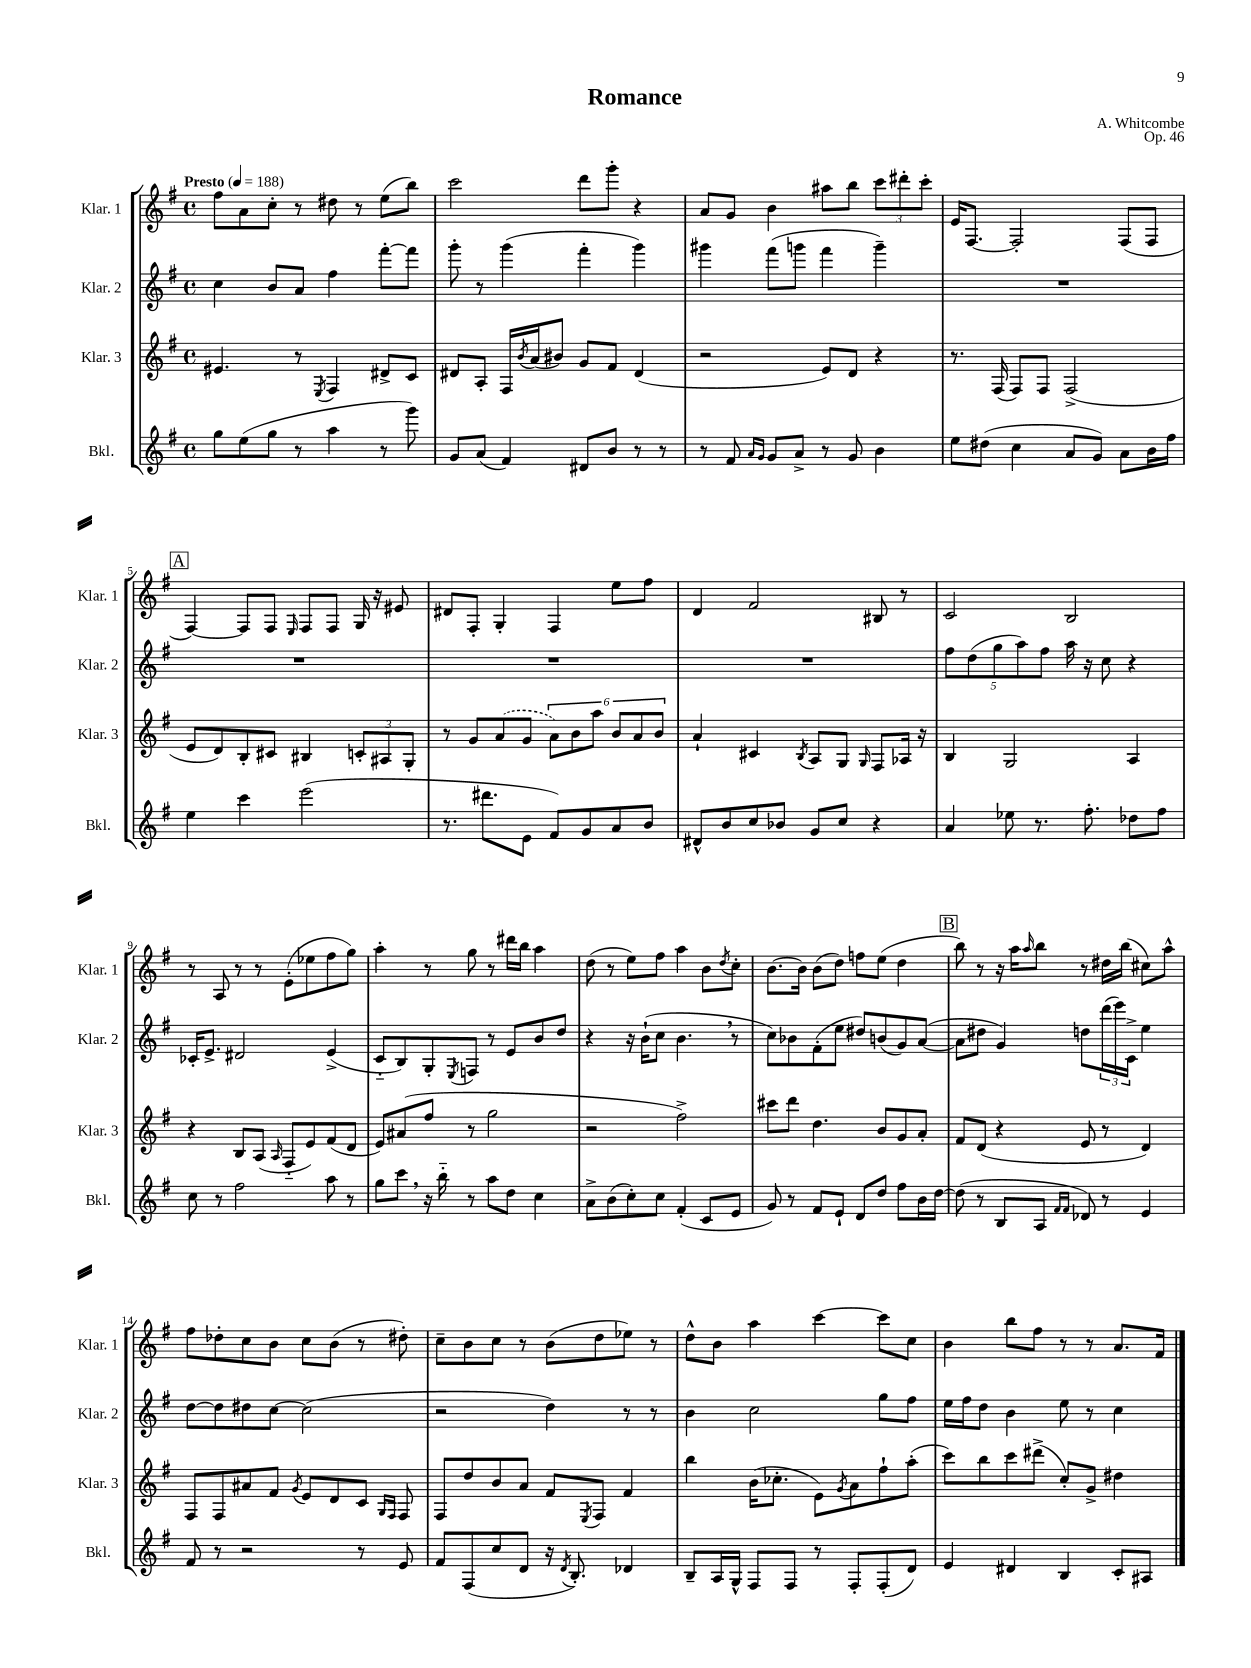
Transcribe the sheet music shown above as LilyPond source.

\header { title = "Romance" composer = "A. Whitcombe" opus = "Op. 46" }
<<
\new StaffGroup <<
\new Staff = "s0" \with { instrumentName = "Klar. 1" shortInstrumentName = "Klar. 1" } {
    \clef treble \key g \major \defaultTimeSignature \time 4/4 \tempo "Presto" 4 = 188
    fis''8 a'8 c''8-. r8 dis''8 r8 e''8( b''8) |
    c'''2 d'''8 g'''8-. r4 |
    a'8 g'8 b'4 ais''8 b''8 \tuplet 3/2 { c'''8 dis'''8-. c'''8-. } |
    e'16 fis8.~ fis2-. fis8( fis8 |
    \mark \markup { \box "A" } fis4~) fis8 fis8 \grace { e16 } fis8 fis8 g16 r16 eis'8 |
    dis'8 fis8-. g4-. fis4 e''8 fis''8 |
    d'4 fis'2 bis8 r8 |
    c'2 b2 |
    r8 a8 r8 r8 e'8-.( ees''8 fis''8 g''8) |
    a''4-. r8 g''8 r8 dis'''16 b''16 a''4 |
    d''8( r8 e''8) fis''8 a''4 b'8 \acciaccatura { d''8 } c''8-. |
    b'8.~ b'16 b'8( d''8) f''8 e''8( d''4 |
    \mark \markup { \box "B" } b''8) r8 r16 a''16 \grace { a''16 } b''8 r8 dis''16 b''16( cis''8) a''8-^ |
    fis''8 des''8-. c''8 b'8 c''8 b'8( r8 dis''8-.) |
    c''8-- b'8 c''8 r8 b'8( d''8 ees''8) r8 |
    d''8-^ b'8 a''4 c'''4~ c'''8 c''8 |
    b'4 b''8 fis''8 r8 r8 a'8. fis'16 \bar "|." |
}
\new Staff = "s1" \with { instrumentName = "Klar. 2" shortInstrumentName = "Klar. 2" } {
    \clef treble \key g \major \defaultTimeSignature \time 4/4
    c''4 b'8 a'8 fis''4 fis'''8~-. fis'''8 |
    g'''8-. r8 g'''4( fis'''4-. g'''4) |
    gis'''4 fis'''8( g'''8 fis'''4 g'''4--) |
    R1 |
    \mark \markup { \box "A" } R1 |
    R1 |
    R1 |
    \tuplet 5/4 { fis''8 d''8( g''8 a''8) fis''8 } a''16 r16 c''8 r4 |
    ces'16-. e'8.-> dis'2 e'4->( |
    c'8-_ b8) g8-. \acciaccatura { e8 } f8 r8 e'8 b'8 d''8 |
    r4 r16 b'16-!( c''8 b'4. \breathe r8 |
    c''8) bes'8 fis'8-.( e''8 dis''8) b'8( g'8) a'8~( |
    \mark \markup { \box "B" } a'8 dis''8 g'4) d''8 \tuplet 3/2 { d'''16( e'''16) c'16-> } e''4 |
    d''8~ d''8 dis''8 c''8~ c''2( |
    r2 d''4) r8 r8 |
    b'4 c''2 g''8 fis''8 |
    e''16 fis''16 d''8 b'4 e''8 r8 c''4 \bar "|." |
}
\new Staff = "s2" \with { instrumentName = "Klar. 3" shortInstrumentName = "Klar. 3" } {
    \clef treble \key g \major \defaultTimeSignature \time 4/4
    eis'4. r8 \acciaccatura { e8 } fis4 dis'8-> c'8 |
    dis'8 a8-. fis16 \acciaccatura { b'8 } a'16( bis'8) g'8 fis'8 dis'4( |
    r2 e'8) d'8 r4 |
    r8. fis16( fis8) fis8 fis2->( |
    \mark \markup { \box "A" } e'8 d'8) b8-. cis'8 bis4 \tuplet 3/2 { c'8-. ais8 g8-. } |
    r8 g'8 \once \slurDashed a'8( g'8 \tuplet 6/4 { a'8) b'8 a''8 b'8 a'8 b'8 } |
    a'4-! cis'4 \acciaccatura { b8 } a8 g8 \grace { g16 } fis8 aes16 r16 |
    b4 g2 a4 |
    r4 b8 a8( \grace { a16 } fis8-_ e'8) fis'8( d'8 |
    e'8) ais'8( fis''8 r8 g''2 |
    r2 fis''2->) |
    cis'''8 d'''8 d''4. b'8 g'8 a'8-. |
    \mark \markup { \box "B" } fis'8 d'8( r4 e'8 r8 d'4) |
    fis8 fis8 ais'8 fis'8 \acciaccatura { g'8 } e'8 d'8 c'8 \grace { g16 fis16 } fis8 |
    fis8 d''8 b'8 a'8 fis'8 \acciaccatura { e8 } fis8 fis'4 |
    b''4 b'16( ces''8.-. e'8) \acciaccatura { g'8 } a'8 fis''8-! a''8-.( |
    c'''8) b''8 c'''8 dis'''8->( c''8-.) g'8-> dis''4 \bar "|." |
}
\new Staff = "s3" \with { instrumentName = "Bkl." shortInstrumentName = "Bkl." } {
    \clef treble \key g \major \defaultTimeSignature \time 4/4
    g''8 e''8( g''8 r8 a''4 r8 g'''8) |
    g'8 a'8( fis'4) dis'8 b'8 r8 r8 |
    r8 fis'8 \grace { a'16 g'16 } g'8 a'8-> r8 g'8 b'4 |
    e''8 dis''8( c''4 a'8 g'8) a'8 b'16 fis''16 |
    \mark \markup { \box "A" } e''4 c'''4 e'''2( |
    r8. dis'''8. e'8 fis'8) g'8 a'8 b'8 |
    dis'8-^ b'8 c''8 bes'8 g'8 c''8 r4 |
    a'4 ees''8 r8. fis''8.-. des''8 fis''8 |
    c''8 r8 fis''2 a''8 r8 |
    g''8 c'''8 \breathe r16 b''16-_ r8 a''8 d''8 c''4 |
    a'8-> b'8( c''8-.) c''8 fis'4-.( c'8 e'8 |
    g'8) r8 fis'8 e'8-! d'8 d''8 fis''8 b'16 d''16~ |
    \mark \markup { \box "B" } d''8( r8 b8 a8 \grace { fis'16 fis'16 } des'8) r8 e'4 |
    fis'8 r8 r2 r8 e'8 |
    fis'8 fis8( c''8 d'8 r16 \acciaccatura { d'8 } b8.-.) des'4 |
    b8-- a16 g16-^ fis8 fis8 r8 fis8-. fis8-.( d'8) |
    e'4 dis'4 b4 c'8-. ais8 \bar "|." |
}
>>
>>
